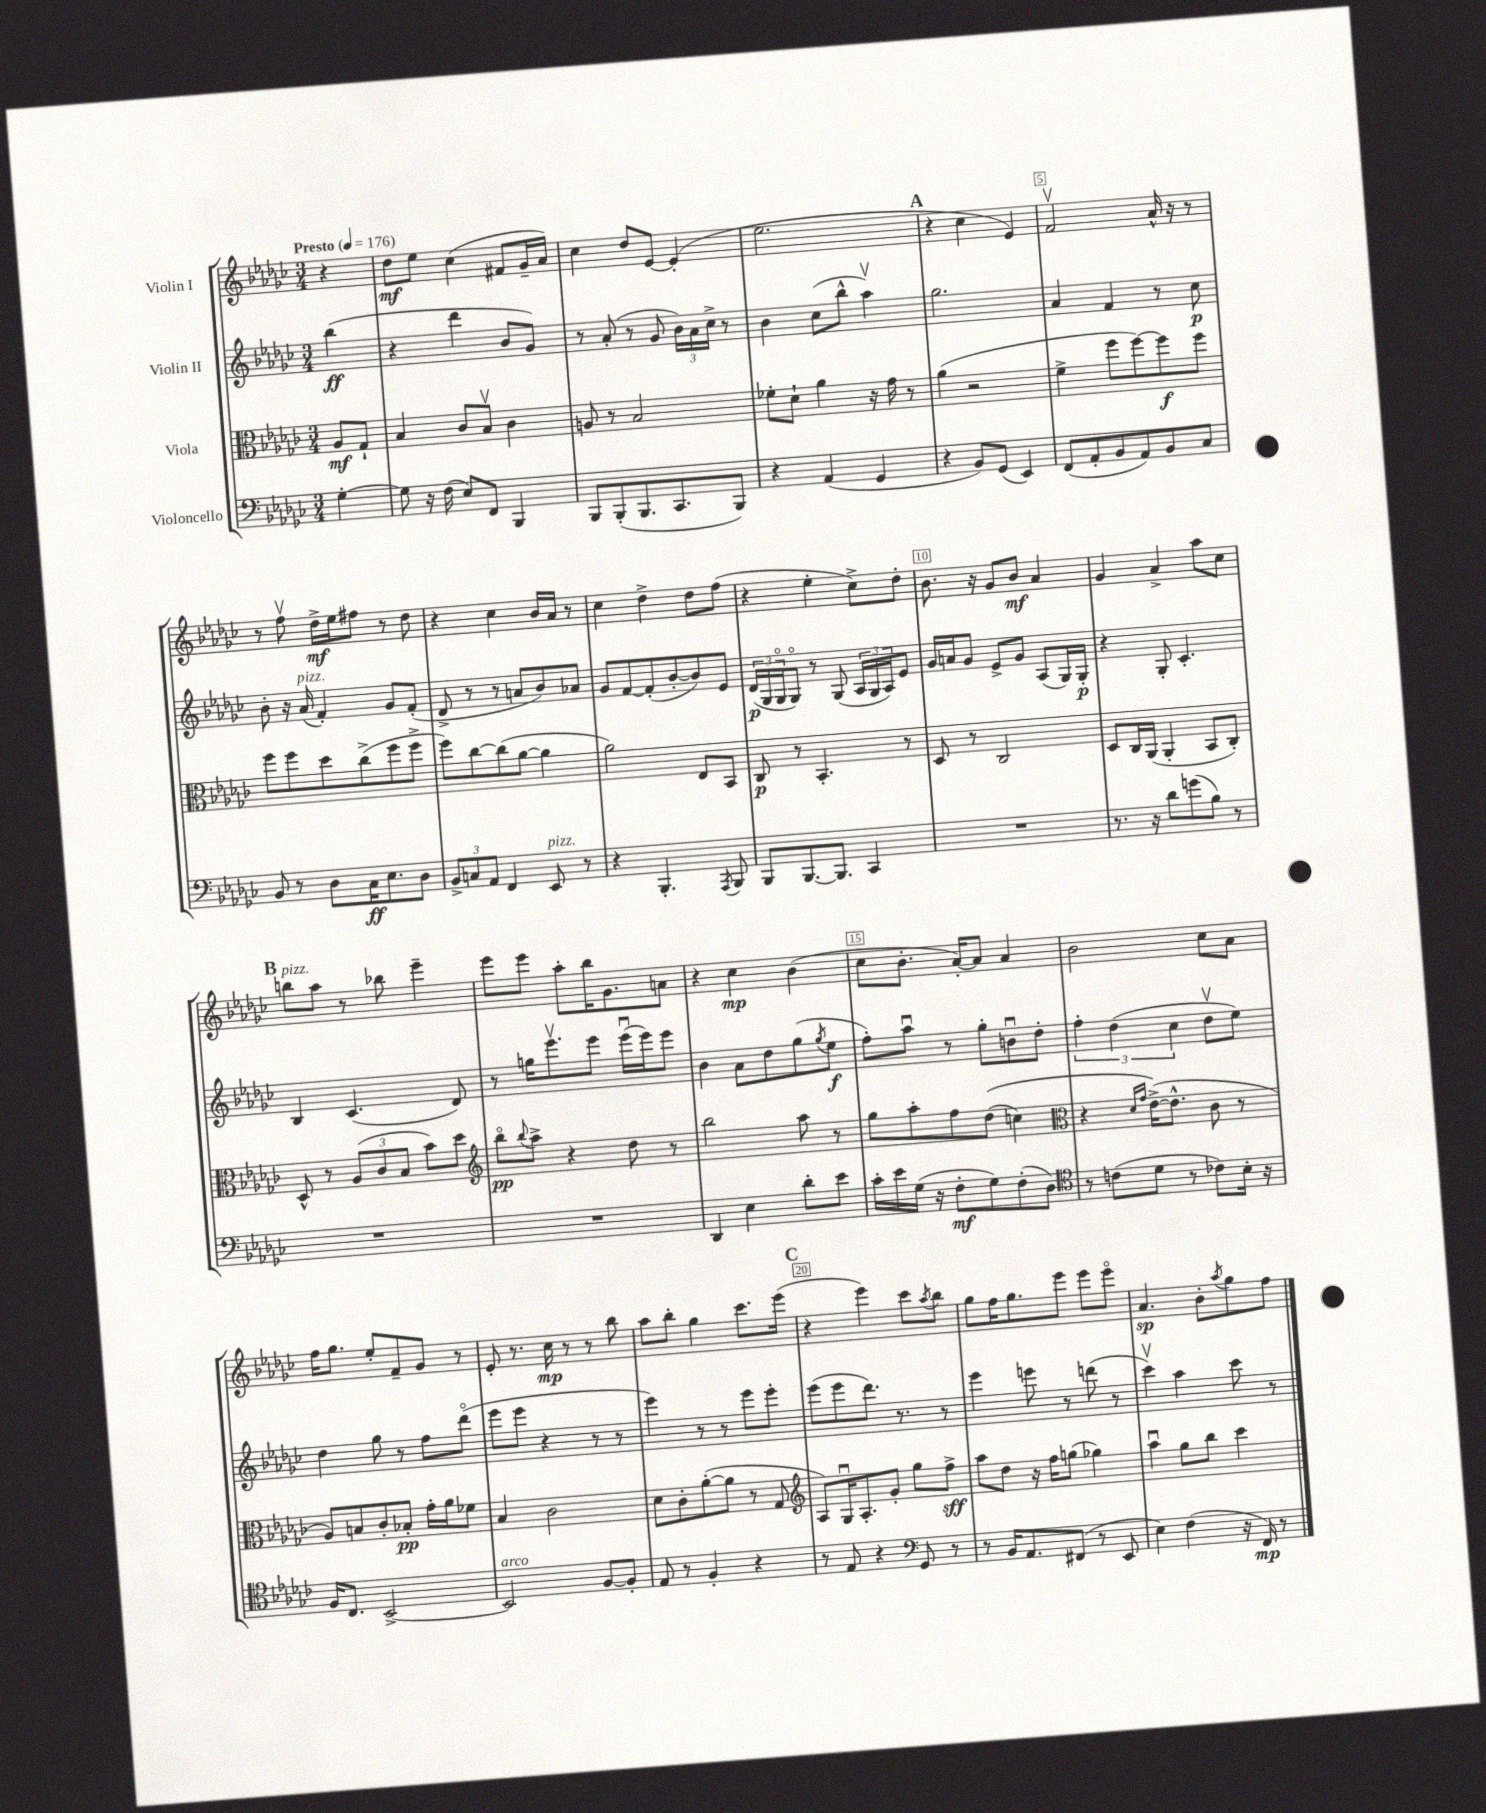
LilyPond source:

<<
\new StaffGroup <<
\new Staff = "s0" \with { instrumentName = "Violin I" } {
    \clef treble \key ges \major \numericTimeSignature \time 3/4 \partial 4 \tempo "Presto" 4 = 176
    r4 |
    des''8\mf ees''8 ces''4( fis'8 ges'16-- aes'16) |
    ces''4 des''8 ees'8~ ees'4-.( |
    ees''2. |
    \mark \markup { \bold "A" } r4 ces''4 ees'4) |
    f'2\upbow aes'16-^ r16 r8 |
    r8 f''8\upbow des''16->\mf ees''16 fis''8 r8 des''8 |
    r4 ces''4 bes'16 aes'16 r8 |
    ces''4 des''4-> des''8 f''8( |
    r4 ees''4-. ces''8->) des''8-. |
    bes'8. r16 ges'8 bes'8\mf aes'4 |
    ges'4 aes'4-> aes''8 ces''8 |
    \mark \markup { \bold "B" } b''8^\markup { \italic "pizz." } aes''8 r8 bes''8 ees'''4-- |
    ees'''8 ees'''8 aes''8-. bes''16 ges'8. a'8 |
    r4 ces''4\mp bes'4( |
    ces''8 bes'8.-. aes'16~-.) aes'8 aes'4 |
    bes'2 ces''8 aes'8 |
    f''16 ges''8. ees''8-. f'8-- ges'8 r8 |
    ees'8-. r8. ces''16\mp r8 r8 bes''8 |
    aes''8 bes''8-. ges''4 ces'''8. ees'''16( |
    \mark \markup { \bold "C" } r4 ees'''4) ces'''8 \acciaccatura { aes''8 } bes''8 |
    ges''8 f''16 ges''8. ees'''8 ees'''8 ees'''8\flageolet |
    aes'4.\sp bes'8-. \acciaccatura { aes''8 } ges''8 f''8 \bar "|." |
}
\new Staff = "s1" \with { instrumentName = "Violin II" } {
    \clef treble \key ges \major \numericTimeSignature \time 3/4 \partial 4
    bes''4\ff( |
    r4 des'''4 bes'8 ges'8) |
    r8 aes'8-.( r8 ges'8 \tuplet 3/2 { bes'16) aes'16 ces''16-> } r8 |
    bes'4 ces''8( bes''8-^ aes''4\upbow) |
    \mark \markup { \bold "A" } ges''2. |
    aes'4 f'4 r8 ces''8\p |
    bes'8-. r16 aes'16^\markup { \italic "pizz." }( f'4-.) ges'8 f'8-.( |
    des'8-> r8 r8 a'8 bes'8) aes'8 |
    ges'8 f'8~ f'8-.( bes'8~-. bes'8) ees'8 |
    \tuplet 3/2 { des'16\p( ges16 ges16\flageolet } ges8\flageolet) r8 ges8( \tuplet 3/2 { aes16 ges16 aes16) } ees'8 |
    ges'16 a'16 ges'8 ees'8-> ges'8 aes8( ges16) ges16-.\p |
    r4 ges8-. ces'4.-. |
    \mark \markup { \bold "B" } bes4 ces'4.( des'8) |
    r8 g''16 ees'''8.\upbow ees'''8 ees'''16\downbow( ees'''16) ees'''8 |
    bes'4 aes'8 des''8 ges''8( \acciaccatura { ges''8 } ees''8\f |
    f''8-.) aes''8\downbow r8 ges''8-. b'8\downbow des''8-. |
    \tuplet 3/2 { f''4-. des''4( ces''4 } des''8\upbow ees''8) |
    des''4 ges''8 r8 f''8 des'''8\flageolet( |
    ees'''8 ees'''8 r4 r8 r8 |
    ees'''4) r8 r8 ees'''8 ees'''8-. |
    \mark \markup { \bold "C" } ees'''8( ees'''8 des'''8.) r8. r8 |
    ees'''4 e'''8 r8 d'''8( r8 |
    ces'''4\upbow) aes''4 ces'''8 r8 \bar "|." |
}
\new Staff = "s2" \with { instrumentName = "Viola" } {
    \clef alto \key ges \major \numericTimeSignature \time 3/4 \partial 4
    aes8\mf ges8-! |
    bes4 ces'8 bes8\upbow ces'4 |
    a8 r8 bes2 |
    fes'8-. des'8-! aes'4 r16 ges'16 r8 |
    \mark \markup { \bold "A" } aes'4( r2 |
    f'4-> f''8 f''8~) f''8\f f''8 |
    f''8 f''8 des''8 ces''8->( f''8 f''8-> |
    f''8) ces''8~ ces''8( aes'8~ aes'4 |
    aes'2) ees8 bes,8 |
    ces8\p r8 bes,4.-. r8 |
    des8 r8 ces2 |
    des8 ces16 aes,16( aes,4-. bes,8 ces8-.) |
    \mark \markup { \bold "B" } des8-^ r8 \tuplet 3/2 { aes8( ces'8 bes8 } bes'8) des''8 |
    \clef treble bes''8\flageolet\pp \appoggiatura { bes''8 } aes''8-> r4 des''8 r8 |
    bes''2 aes''8 r8 |
    ges''8 aes''8-. f''8 des''8(\( c''4) |
    \clef alto r4 \grace { des'16 ges'16 } ees'16~->(\) ees'8.-^ ces'8 r8 |
    aes8) b8 ces'8-. bes8-.\pp ges'16-. aes'16 fes'8 |
    bes4 ces'2 |
    des'8 ces'8-. aes'8~-.( aes'8 r8 ges8 |
    \mark \markup { \bold "C" } \clef treble aes8) ges16\downbow aes8.-. ges'8-. ges''8 f''8->\sff |
    aes''8 des''8 r16 f''16 g''8( ges''4) |
    aes''4\downbow ges''8 bes''8 ces'''4 \bar "|." |
}
\new Staff = "s3" \with { instrumentName = "Violoncello" } {
    \clef bass \key ges \major \numericTimeSignature \time 3/4 \partial 4
    ges4~-. |
    ges8 r16 f16( ees8) f,8 bes,,4 |
    bes,,8 bes,,8-.( bes,,8. ces,8. bes,,8) |
    r4 aes,4( ges,4 |
    \mark \markup { \bold "A" } r4 bes,8) ges,8( ees,4) |
    f,8( aes,8-. bes,8 aes,8) bes,8 ces8 |
    bes,8 r8 des8 ces16\ff ees8. des8 |
    \tuplet 3/2 { bes,8-> c8 aes,8 } f,4 ees,8^\markup { \italic "pizz." } r8 |
    r4 bes,,4.-. \acciaccatura { aes,,8 } bes,,8 |
    bes,,8 bes,,8.~ bes,,8. ces,4 |
    R2. |
    r8. r16 des'8 g'8( bes8) r8 |
    \mark \markup { \bold "B" } R2. |
    R2. |
    des,4 ees4 des'8-. ees'8 |
    ces'16-. ees'16 ges16( r16 f8-.\mf ges8) f8-.( des8) |
    \clef tenor r8 c'8( des'8 r8 ces'8) bes16-. r16 |
    f16 ces8. bes,2~-> |
    bes,2^\markup { \italic "arco" } f8~ f8-. |
    ees8 r8 f4-. r4 |
    \mark \markup { \bold "C" } r8 ees8 r4 \clef bass ges,8 r8 |
    r8 bes,16 aes,8. fis,8( r8 ees,8 |
    ees4) f4( r16 f,16\mp) r8 \bar "|." |
}
>>
>>
\layout { \context { \Score \override BarNumber.break-visibility = ##(#f #t #t) barNumberVisibility = #(every-nth-bar-number-visible 5) \override BarNumber.stencil = #(make-stencil-boxer 0.1 0.3 ly:text-interface::print) } }
